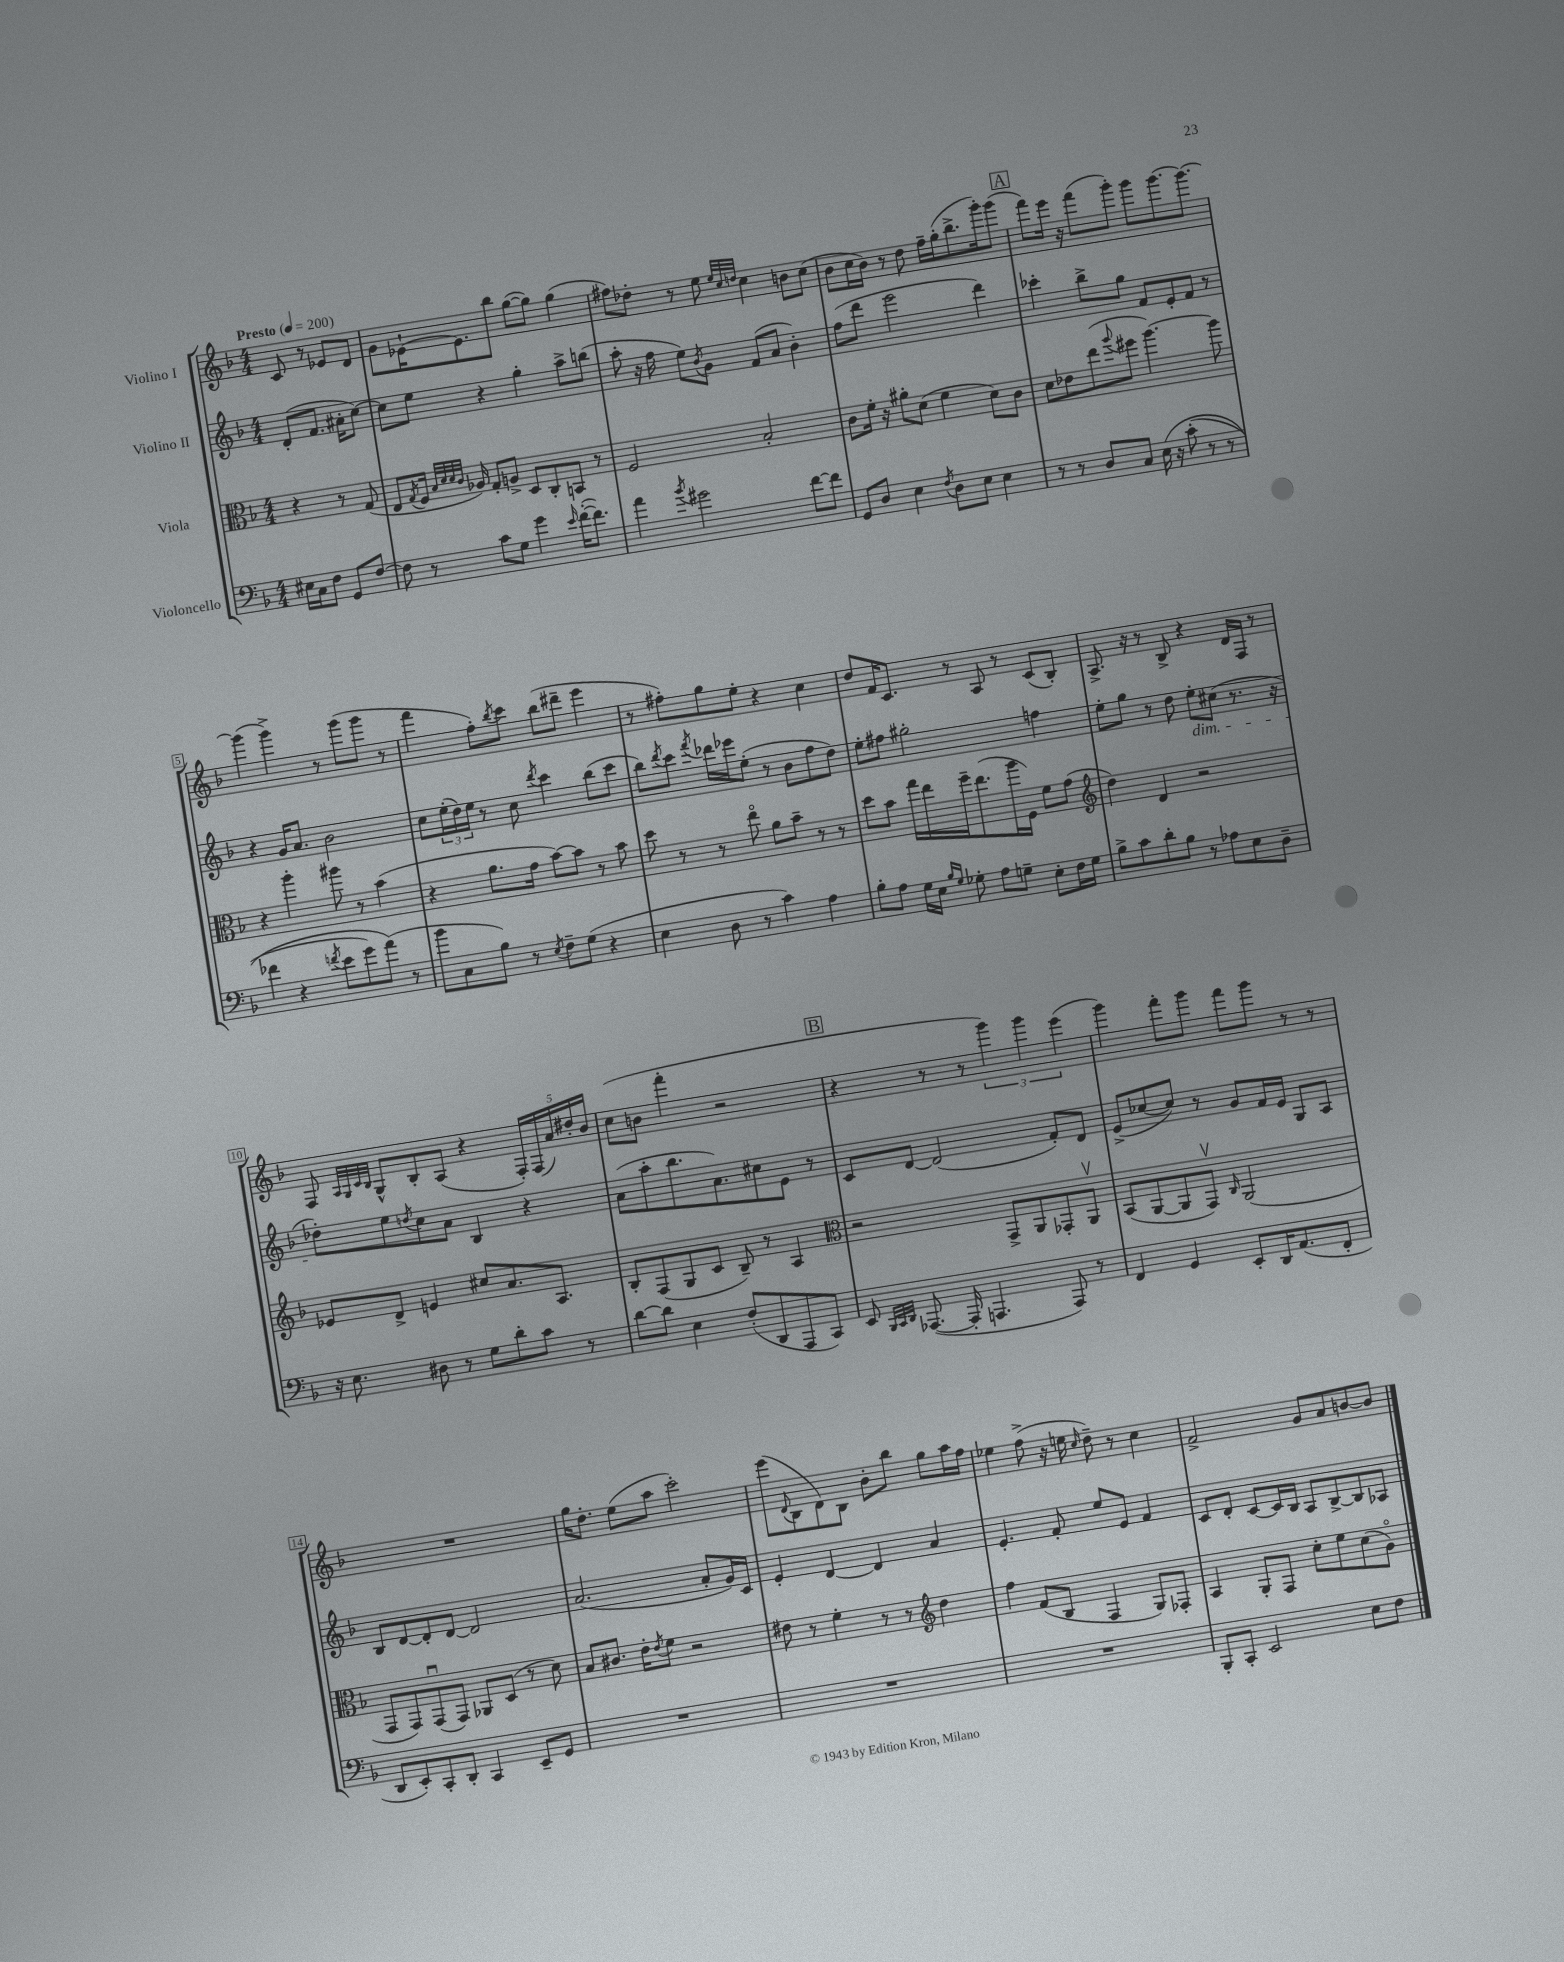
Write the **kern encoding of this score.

**kern	**kern	**kern	**kern
*staff4	*staff3	*staff2	*staff1
*clefF4	*clefC3	*clefG2	*clefG2
*k[b-]	*k[b-]	*k[b-]	*k[b-]
*M4/4	*M4/4	*M4/4	*M4/4
*MM200	*MM200	*MM200	*MM200
16E#	4r	(8d'	8c
16C	.	.	.
8F	.	8.f	8r
8GG	8r	.	8e-
.	.	16a#'	.
[8F	(8G	[8cc)	8d
=	=	=	=
8F]	8E	8cc]	8g
.	8qG	.	.
8r	16F	8ee	[16e-`
.	32qqB-	.	.
.	32qqd	.	.
.	32qqd	.	.
.	32qqc	.	.
.	16A-)	.	8.e-]
8c	8G'	4r	.
8G	8A^	.	8bb-
4g	8D	4gg'	([8gg
.	8C'	.	8gg])
16qqe	.	.	.
([16f'	8BB	8aa^	(4gg
8.f])	.	.	.
.	8r	(8bb	.
=	=	=	=
4a	2F	8aa'	8ff#)
.	.	16r	8dd-'
.	.	16ff	.
8qb-	.	.	.
2g#	.	8ee)	8r
.	.	8qb-	.
.	.	8g	8ee
.	.	.	32qqee
.	.	.	32qqcc
.	.	.	32qqdd
.	2B-'	(8f	4cc
.	.	8a	.
[8f	.	4b-')	8b
8f]	.	.	(8cc
=	=	=	=
8GG	8c	(8ff	8b-
8D	16f'	8ddd	16cc
.	16r	.	16b-)
4E	8a#'	2eee	8r
.	(8d	.	8dd
8qF	.	.	.
8D	4f	.	16ff~
.	.	.	(16gg'
8E	.	.	8.bb-^
4E	8d)	4ddd)	.
.	.	.	16ggg')
.	8c	.	(8ggg
=	=	=	=
8r	8d	4ccc-'	8fff)
8r	8e-	.	16eee
.	.	.	16r
8D	(8ee	8bb-^	(8fff
.	8qqaa	.	.
8C	8ff#	8gg	8ggg')
&(16E	[4.aa)	8f	8ggg
16r	.	.	.
(8c'	.	8e'	[8.ggg
8r	.	8f	.
.	.	.	8.ggg_
8r	8aa]	8r	.
=	=	=	=
4f-	4r	4r	(4ggg]
4r	4aa'	16g	4ggg^)
.	.	8.a	.
8qf	.	.	.
8e	8aa#	2b-	8r
8g)	8r	.	(8ggg
(8a&)	(4b-	.	8ggg
8r	.	.	8r
=	=	=	=
8b-	4r	8cc	4fff
8C	.	(24ee'	.
.	.	24dd)	.
.	.	24ee	.
8B-)	8.a	8r	8ff')
.	.	.	8qbb-
8r	.	8cc	8ccc
.	16g	.	.
8qE	.	8qddd	.
8F~	[8b-)	4ccc	(8bb-
(8G	8b-]	.	8ddd#~
4r	8r	(8bb-	4eee
.	8b-	8ccc	.
=	=	=	=
4E	8dd	8bb-)	8r
.	.	8qddd	.
.	8r	8ccc	8ff#')
.	.	8qfff	.
8D	8r	16ddd-	8gg
.	.	16eee-	.
8r	8eeo	(8ee'	8ee'
4c)	8a	8r	4r
.	8b-~	8b-	.
4A	8r	8ff	4cc
.	8r	8dd)	.
=	=	=	=
8B-'	8dd	8ee'	8dd
8A	8b-	8ff#	16f
.	.	.	8.c
16G	16gg	2gg#'	.
16E	16ee	.	.
16qqB-	.	.	.
16qqG	.	.	.
8G-'	16ff~	.	8r
.	(8.ee	.	.
8A	.	.	8A
8G~	16aa	.	8r
.	16F)	.	.
8E'	8f	4ff	(8c
16F	(8g	.	8B-')
16G	.	.	.
=	=	=	=
*	*clefG2	*	*
8B-^	4dd)	8ee'	8.A^
8c	.	8gg	.
.	.	.	16r
8d'	4d	8r	8r
8B-	.	8dd	8B-^
8r	2r	8ee'	4r
8A-	.	(8cc#	.
8E	.	8.r	16d
.	.	.	16F
8D~	.	.	8r
.	.	16r	.
=	=	=	=
16r	8e-	8dd-')	8F
8.E	.	.	.
.	.	.	32qqA
.	.	.	32qqG
.	.	.	32qqc
.	.	.	32qqB-
.	8d^	8ee	8G^^
.	.	8qdd	.
8D#	4e	8cc	8B-'
8r	.	8a	(8A
8G	8cc#	4B-	4r
8d'	8.a	.	.
8c	.	4r	20F')
.	.	.	(20F
.	8.A	.	.
.	.	.	20a)
8r	.	.	.
.	.	.	20dd#'
.	.	.	20b-
=	=	=	=
[8d	8B-'	(8a	(8cc
8d]	(8F	8aa'	8b
4E	8G	8.bb-	4fff'
.	8c	.	.
.	.	8.a)	.
(8F'	8B-~)	.	2r
8DD	8r	8cc#	.
8AAA	4A	8e	.
8CC)	.	8r	.
=	=	=	=
*	*clefC3	*	*
8EE	2r	8c	4r
32qqBBB-	.	.	.
32qqCC	.	.	.
32qqDD	.	.	.
([8.AAA-	.	[8d	.
.	.	(2d]	8r
16AAA-']	.	.	.
4.AAA	.	.	8r
.	8GG^	.	6ggg)
.	8AA	.	.
.	.	.	6ggg
8AAA)	8GG-'	8f')	.
.	.	.	(6eee
8r	8AAv	8d	.
=	=	=	=
4FF	(8BB-	(8e^	4ggg)
.	[8AA	[8cc-	.
4GG	8AA]	8cc-])	8fff'
.	8GGv)	8r	8ggg
.	16qqC	.	.
8EE'	(2AA	8g	8fff
16DD	.	16f	8ggg
(8.AA	.	16e	.
.	.	8G	8r
8FF'	.	8A	8r
=	=	=	=
8DD	8GG	8B-	1r
8EE')	8GG)	[8d	.
8CC'	(8GGu	8d']	.
8DD'	8GG)	[8d	.
4CC	8AA-	2d]	.
.	(8D	.	.
8EE~	8r	.	.
8GG	8d)	.	.
=	=	=	=
1r	8B-	(2.a	16gg
.	.	.	8.dd'
.	8.c#	.	.
.	.	.	(8ee
.	16e'	.	.
.	8qe	.	.
.	8f	.	8aa
.	2r	.	2ccc')
.	.	8a'	.
.	.	16g)	.
.	.	16c	.
=	=	=	=
1r	8e#	4e'	(8eee
.	.	.	8qqd
.	8r	.	8B-
.	4f'	[4d	8d)
.	.	.	8B-
.	8r	4d]	8b-'
.	8r	.	8bb-
*	*clefG2	*	*
.	4dd	4a	8gg
.	.	.	16aa
.	.	.	16ff
=	=	=	=
1r	4ff	4.e'	4ee-
.	(8f	.	(8ff^
.	8B-	8f'	16r
.	.	.	16ee
.	.	.	16qqcc
.	4F	8ee	8dd~)
.	.	8e	8r
.	8G)	4f	4cc
.	8F-'	.	.
=	=	=	=
8BBB-'	4A	8c	2f^
8CC'	.	8d'	.
2EE	8G'	[8c	.
.	8F	16c]	.
.	.	16B-	.
.	8cc'	8A	8g
.	8ee	[8B-^	8a
8E	(8cc	8B-]	[8b
8F	8go)	8A-	8b]
==	==	==	==
*-	*-	*-	*-
